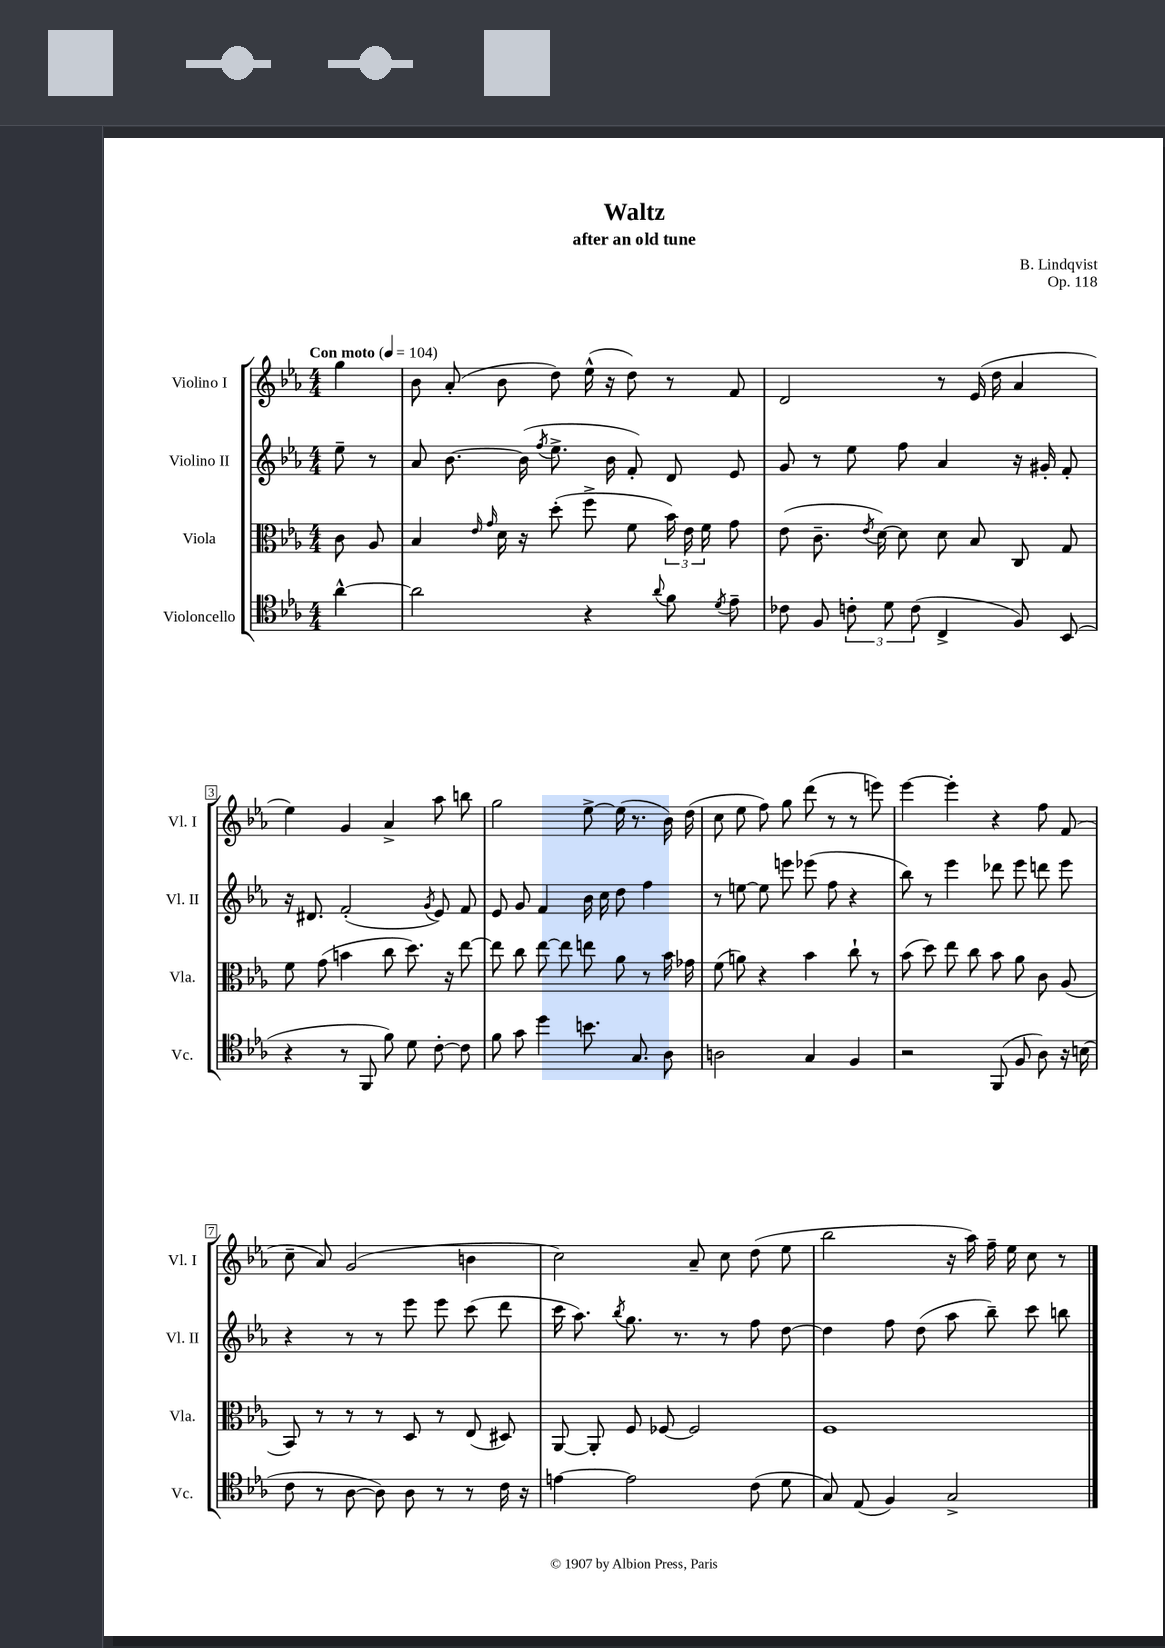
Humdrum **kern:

**kern	**kern	**kern	**kern
*staff4	*staff3	*staff2	*staff1
*clefC4	*clefC3	*clefG2	*clefG2
*k[b-e-a-]	*k[b-e-a-]	*k[b-e-a-]	*k[b-e-a-]
*M4/4	*M4/4	*M4/4	*M4/4
*MM104	*MM104	*MM104	*MM104
[4a-^^	8c	8ee-~	4gg
.	8A-	8r	.
=	=	=	=
2a-]	4B-	8a-	8b-
.	.	[8.b-	(8a-'
.	16qqe-	.	.
.	16qqg	.	.
.	16d	.	8b-
.	16r	(16b-]	.
.	.	8qff	.
.	(8dd'	8.ee-^	8dd)
4r	8ff^	.	(16ee-^^
.	.	16b-	16r
.	8f	8f')	8dd)
8qqa-	.	.	.
8f	24b-)	8d	8r
.	24e-	.	.
.	24f	.	.
8qd	.	.	.
8e-~	8g	8e-	8f
=	=	=	=
8c-	(8e-	8g	2d
8F	8.c~	8r	.
12c'	.	8ee-	.
.	8qe-	.	.
.	[16d)	.	.
12d	.	.	.
.	8d]	8ff	.
(12c	.	.	.
4C^	8d	4a-	8r
.	8B-	.	(16e-
.	.	.	16dd
8F)	8C	16r	4a-
.	.	16g#'	.
(8BB-	8G	8f'	.
=	=	=	=
4r	8f	16r	4ee-)
.	.	8.d#	.
.	(8g	.	.
8r	4b	(2f'	4g
8FF	.	.	.
8f)	8cc	.	4a-^
8d	8.dd)	.	.
.	.	8qg	.
[8c'	.	8e-)	8aa-
.	16r	.	.
8c]	[8ee-	8f	8bb
=	=	=	=
8f	8ee-]	8e-	2gg
8g	8cc	8g	.
4dd	[8ee-	4f	.
.	8ee-]	.	.
8.b	8ee	16b-	[8ee-^
.	.	16cc	.
.	8a-	8dd	(16ee-]
8.G	.	.	8.r
.	8r	4ff	.
8A-	16b-	.	16b-)
.	16g-	.	(16dd
=	=	=	=
2A	(8f	8r	8cc
.	8a)	[8ee	8ee-
.	4r	8ee]	8ff)
.	.	8eee	8gg
4G	4b-	(8eee-	(8ddd
.	.	8ff	8r
4F	8cc`	4r	8r
.	8r	.	8eee)
=	=	=	=
2r	(8b-	8bb-)	[4eee-
.	8dd)	8r	.
.	8ee-	4eee-	4eee-']
.	8cc	.	.
(8FF	8b-	8ddd-	4r
8F	8a-	8eee-	.
8A-)	8c	8ddd	8ff
16r	(8A-	8eee-	(8f
(16B	.	.	.
=	=	=	=
8c	8BB-)	4r	8cc~
8r	8r	.	8a-)
[8A-	8r	8r	(2g
8A-])	8r	8r	.
8A-	8D	8eee-	.
8r	8r	8eee-	.
8r	(8E-	(8ccc	4b
16c	8D#)	8ddd	.
16r	.	.	.
=	=	=	=
[4e	[8AA-	16ccc	2cc)
.	.	8.aa-)	.
.	8AA-']	.	.
.	.	8qbb-	.
2e]	8F	8.gg	.
.	[8F-	.	.
.	.	8.r	.
.	2F-]	.	8a-~
.	.	8r	8cc
(8c	.	8ff	(8dd
8d	.	[8dd	8ee-
=	=	=	=
8G)	1F	4dd]	2bb-
(8E-	.	.	.
4F)	.	8ff	.
.	.	(8dd	.
2G^	.	8aa-	16r
.	.	.	16aa-)
.	.	8bb-~)	16ff~
.	.	.	16ee-
.	.	8ccc	8cc
.	.	8bb	8r
==	==	==	==
*-	*-	*-	*-
